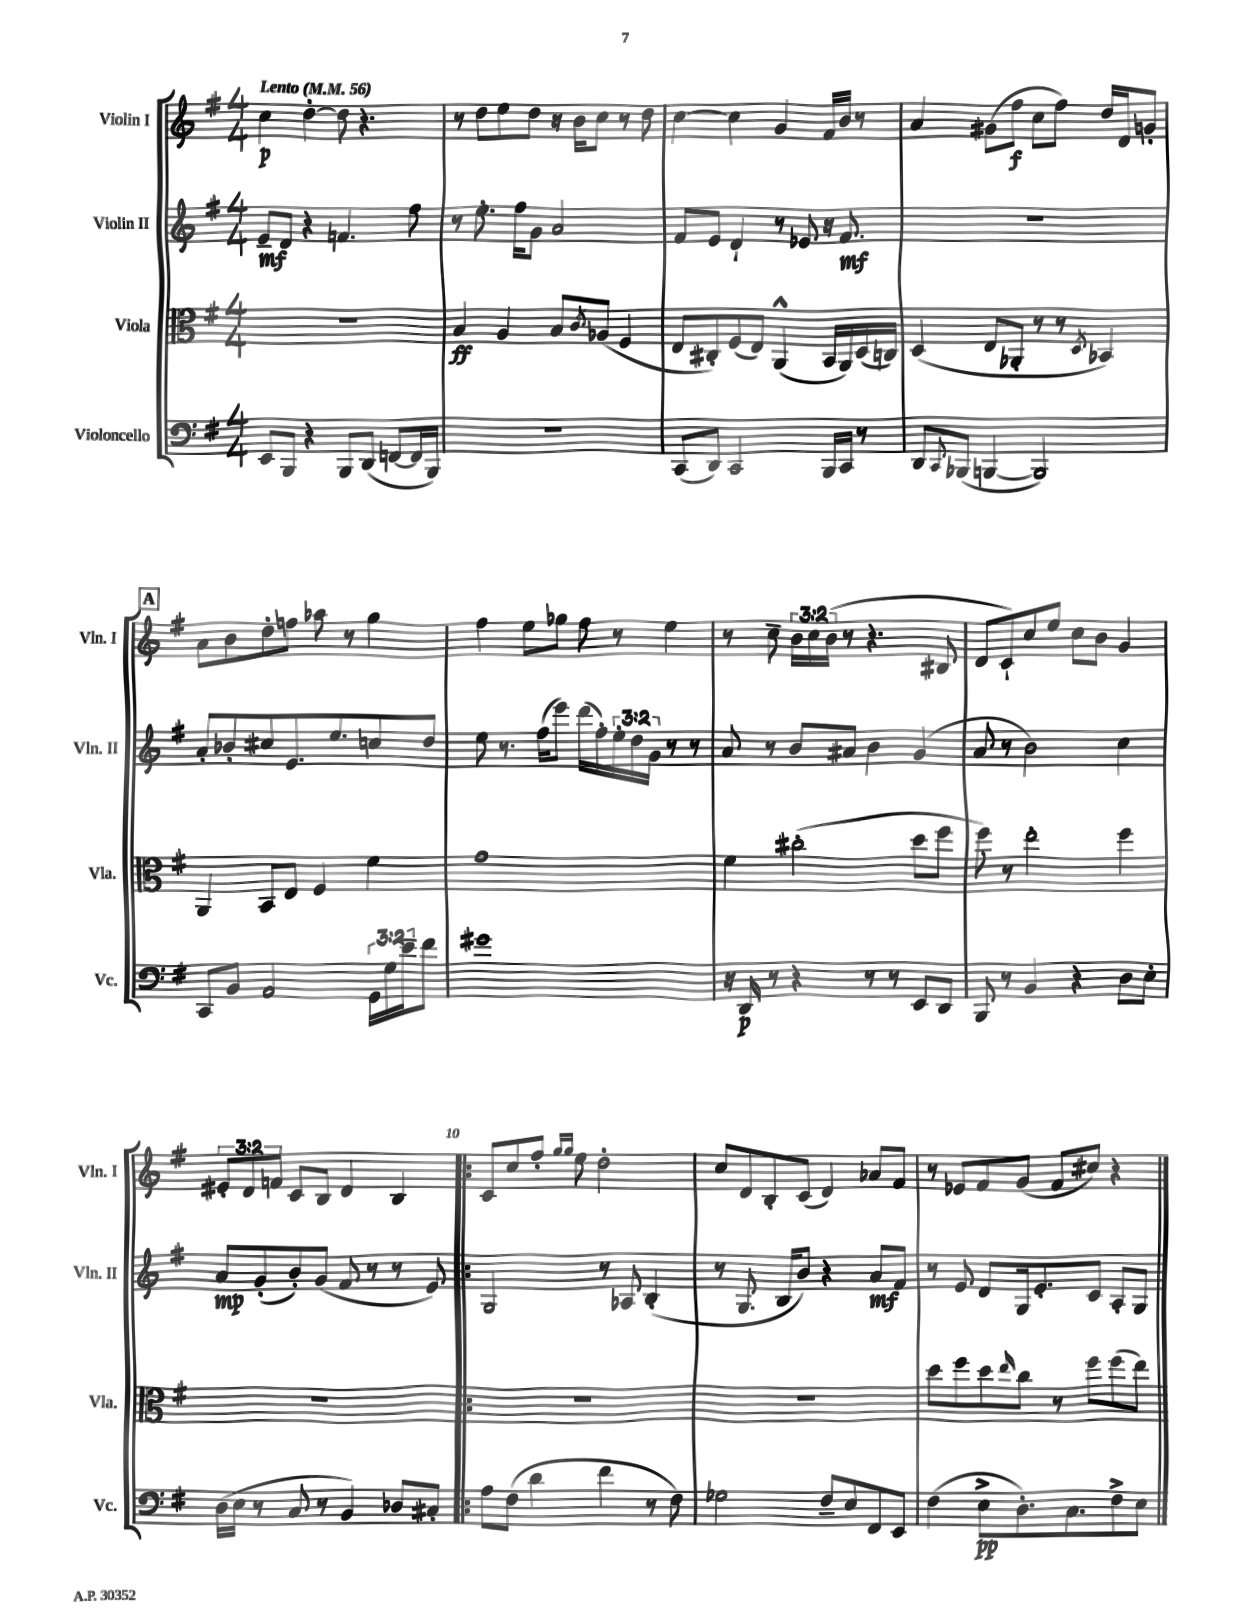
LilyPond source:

<<
\new StaffGroup <<
\new Staff = "s0" \with { instrumentName = "Violin I" shortInstrumentName = "Vln. I" } {
    \clef treble \key g \major \numericTimeSignature \time 4/4 \override Staff.TupletNumber.text = #tuplet-number::calc-fraction-text \tempo "Lento" 4 = 56
    c''4\p d''4~-. d''8 r4. |
    r8 d''8 e''8 d''8 r16 b'16 c''8 r8 d''8 |
    c''4~ c''4 g'4 fis'16 b'16 r8 |
    a'4 gis'8( fis''8\f c''8 fis''8) d''16 d'16 g'8-. |
    \mark \markup { \box "A" } a'8 b'8 d''8-. f''8 aes''8 r8 g''4 |
    fis''4 e''8 ges''8 fis''8 r8 e''4 |
    r8 c''8-- \tuplet 3/2 { b'16 c''16 b'16( } r8 r4. bis8 |
    d'8 c'8-!) c''8 e''8 c''8 b'8 g'4 |
    \tuplet 3/2 { eis'8-. d'8 f'8 } c'8 b8 d'4 b4 |
    \bar ".|:" c'8 c''8 fis''8-. \grace { g''16 g''16 } e''8 d''2-. |
    c''8 d'8 b8-. c'8( d'4) aes'8 fis'8 |
    r8 ees'8 fis'8 g'8( fis'8 cis''8) r4 \bar "|." |
}
\new Staff = "s1" \with { instrumentName = "Violin II" shortInstrumentName = "Vln. II" } {
    \clef treble \key g \major \numericTimeSignature \time 4/4 \override Staff.TupletNumber.text = #tuplet-number::calc-fraction-text
    e'8--\mf d'8 r4 f'4. fis''8 |
    r8 e''8.-. fis''16 g'8 a'2 |
    fis'8 e'8 d'4-! r8 ees'8 r16 fis'8.\mf |
    R1 |
    \mark \markup { \box "A" } a'8-. bes'8-. cis''8 e'8. e''8. c''8 d''8 |
    e''8 r8. fis''16( e'''8) d'''16( fis''16-.) \tuplet 3/2 { e''16-. d''16 g'16 } r8 r8 |
    a'8 r8 b'8 ais'8 b'4 g'4( |
    a'8 r8 b'2) c''4 |
    a'8\mp g'8-.( b'8-.) g'8( fis'8 r8 r8 e'8) |
    \bar ".|:" g2 r8 aes8 b4-.( |
    r8 g8. b16 b'8) r4 a'8\mf fis'8 |
    r8 e'8 d'8 g16 e'8.-. c'8 a8-. g8 \bar "|." |
}
\new Staff = "s2" \with { instrumentName = "Viola" shortInstrumentName = "Vla." } {
    \clef alto \key g \major \numericTimeSignature \time 4/4
    R1 |
    b4\ff a4 b8 \acciaccatura { c'8 } aes8( fis4 |
    e8 cis8-.) fis8( e8) a,4-^( b,16 a,16) d16( c16) |
    d4( e8 aes,8-. r8 r8 \acciaccatura { d8 } bes,4) |
    \mark \markup { \box "A" } a,4 b,8 e8 fis4 fis'4 |
    g'1 |
    fis'4 cis''2-.( d''8 fis''8 |
    fis''8) r8 e''2-. fis''4 |
    R1 |
    \bar ".|:" R1 |
    R1 |
    d''8 fis''8 d''8 \grace { e''16 } c''8 r8 fis''8 fis''8( e''8) \bar "|." |
}
\new Staff = "s3" \with { instrumentName = "Violoncello" shortInstrumentName = "Vc." } {
    \clef bass \key g \major \numericTimeSignature \time 4/4 \override Staff.TupletNumber.text = #tuplet-number::calc-fraction-text
    e,8 b,,8 r4 b,,8 d,8( f,8~ f,16 b,,16) |
    r1 |
    c,8( d,8) c,2 b,,16 c,16 r8 |
    d,8 \appoggiatura { c,8 } bes,,8( b,,4~ b,,2) |
    \mark \markup { \box "A" } c,8 b,8 a,2 \tuplet 3/2 { g,16 g16 e'16-- } fis'8 |
    gis'1 |
    r16 d,16\p r8 r4 r8 r8 e,8 d,8 |
    b,,8 r8 b,4 r4 d8 e8-. |
    d16( e16 r8 c8 r8 b,4) des8 cis8-. |
    \bar ".|:" a8 fis8( d'4 fis'4 r8 fis8) |
    ges2 fis8-- e8 fis,8 e,8 |
    fis4( e8->\pp d8.-.) c8. fis8-> e8 \bar "|." |
}
>>
>>
\layout { \context { \Score \override BarNumber.break-visibility = ##(#f #t #t) barNumberVisibility = #(every-nth-bar-number-visible 5) } }
